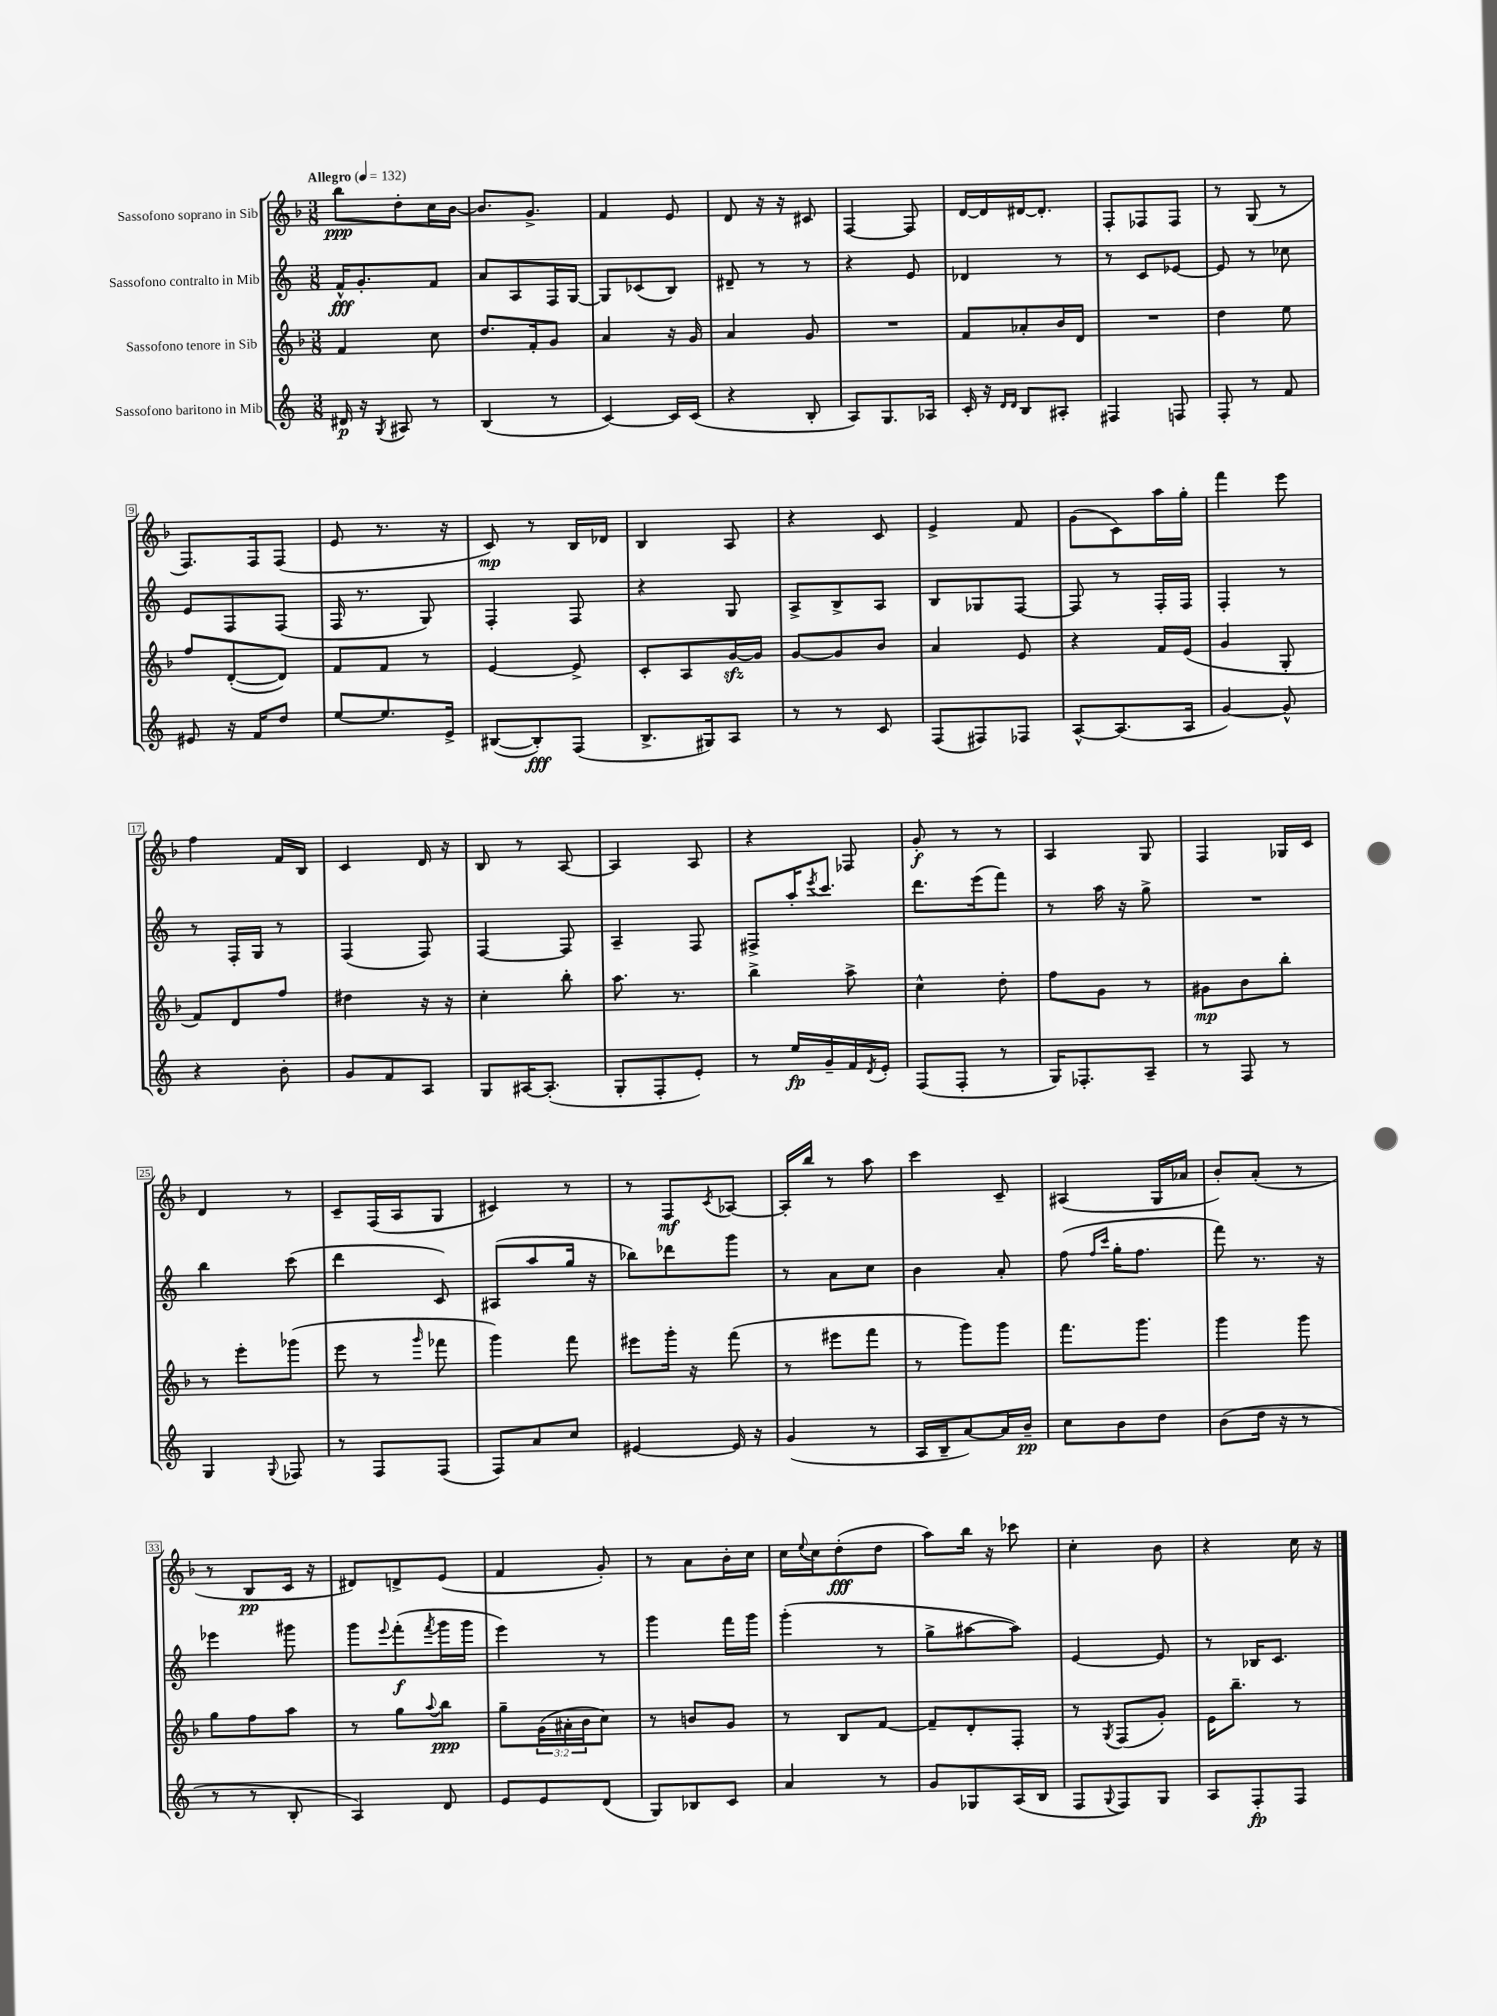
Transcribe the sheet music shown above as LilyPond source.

<<
\new StaffGroup <<
\new Staff = "s0" \with { instrumentName = "Sassofono soprano in Sib" } {
    \clef treble \key f \major \numericTimeSignature \time 3/8 \tempo "Allegro" 4 = 132
    bes''8\ppp d''8-. c''16 bes'16~ |
    bes'8. g'8.-> |
    f'4 e'8 |
    d'8 r16 r16 cis'8 |
    f4~ f8 |
    d'16~ d'16 dis'16~ dis'8.-. |
    f8-. fes8 fes8 |
    r8 g8( r8 |
    f8.) f16 f8( |
    e'8 r8. r16 |
    c'8\mp) r8 bes16 des'16 |
    bes4 a8 |
    r4 c'8 |
    e'4-> f'8 |
    g'8( c'8) a''16 g''16-. |
    f'''4 e'''8 |
    f''4 f'16 bes16 |
    c'4 d'16 r16 |
    bes8 r8 a8~ |
    a4 a8 |
    r4 fes8 |
    g'8-.\f r8 r8 |
    a4 g8 |
    f4 ges16 c'16 |
    d'4 r8 |
    c'8-- f16( a16 g8 |
    cis'4) r8 |
    r8 f8\mf \acciaccatura { c'8 } aes8~ |
    aes16-. bes''16 r8 a''8 |
    c'''4 c'8-- |
    ais4( g16 aes'16 |
    bes'8-.) a'8-.( r8 |
    r8 bes8\pp c'16 r16 |
    dis'8) d'8-> e'8( |
    f'4 g'8-.) |
    r8 a'8 bes'16-. c''16 |
    c''16 \appoggiatura { e''8 } c''16 d''8-.\fff( d''8 |
    a''8) bes''16 r16 ces'''8 |
    c''4-. bes'8 |
    r4 c''16 r16 \bar "|." |
}
\new Staff = "s1" \with { instrumentName = "Sassofono contralto in Mib" } {
    \clef treble \key c \major \numericTimeSignature \time 3/8
    f'16-^\fff g'8.-. f'8 |
    a'8 a8 f16 g16~ |
    g8 ces'8( b8) |
    dis'8-- r8 r8 |
    r4 e'8 |
    des'4 r8 |
    r8 c'8 ees'8~ |
    ees'8 r8 ces''8 |
    e'8 f8 f8( |
    f16 r8. g8) |
    f4-. f8 |
    r4 g8 |
    a8-> b8-> a8 |
    b8 ges8 f8~ |
    f8 r8 f16-. f16 |
    f4-. r8 |
    r8 f16-. g16 r8 |
    f4( f8) |
    f4~ f8 |
    a4-- f8 |
    fis8-> a''16-. \acciaccatura { e'''8 } c'''8. |
    d'''8. e'''16( f'''8) |
    r8 a''16 r16 g''8-> |
    R4. |
    b''4 c'''8( |
    d'''4 c'8) |
    ais8( a''8 g''16 r16 |
    bes''8) des'''8 g'''8 |
    r8 a'8 c''8 |
    b'4 a'8-. |
    f''8( \grace { f''16 c'''16 } g''16-. f''8. |
    f'''8) r8. r16 |
    ees'''4 gis'''8 |
    g'''8 \appoggiatura { e'''8 } f'''8-.\f( \acciaccatura { f'''8 } g'''16 g'''16 |
    e'''4) r8 |
    g'''4 f'''16 g'''16 |
    g'''4-.( r8 |
    g''8-> ais''8~ ais''8) |
    e'4~ e'8 |
    r8 bes16 c'8. \bar "|." |
}
\new Staff = "s2" \with { instrumentName = "Sassofono tenore in Sib" } {
    \clef treble \key f \major \numericTimeSignature \time 3/8 \override Staff.TupletNumber.text = #tuplet-number::calc-fraction-text
    f'4 c''8 |
    d''8. f'16-. g'8 |
    a'4 r16 g'16 |
    a'4 g'8 |
    R4. |
    f'8 aes'8-. bes'16 d'16 |
    R4. |
    d''4 e''8 |
    f''8 d'8~-.( d'8) |
    f'8 f'8 r8 |
    e'4~ e'8-> |
    c'8-. a8 g'16~\sfz g'16 |
    g'8~ g'8 bes'8 |
    a'4 e'8 |
    r4 f'16 e'16( |
    g'4 g8-. |
    f'8) d'8 f''8 |
    dis''4 r16 r16 |
    c''4-. bes''8-. |
    a''8. r8. |
    bes''4-> a''8-> |
    c''4-^ d''8-. |
    f''8 g'8 r8 |
    gis'8\mp bes'8 bes''8-. |
    r8 e'''8-. ges'''8( |
    e'''8 r8 \grace { g'''16 } fes'''8 |
    g'''4) f'''8 |
    eis'''8 g'''16-. r16 f'''8( |
    r8 eis'''8 f'''8 |
    r8 g'''8) g'''8 |
    f'''8. g'''8. |
    g'''4 g'''8 |
    g''8 f''8 a''8 |
    r8 g''8 \appoggiatura { a''8 } bes''8\ppp |
    g''8-- \tuplet 3/2 { g'16( ais'16-. bes'16 } c''8) |
    r8 b'8 g'8 |
    r8 bes8 f'8~ |
    f'8-- d'8-. f8-. |
    r8 \acciaccatura { g8 } f8( g'8-.) |
    e'16 bes''8.-- r8 \bar "|." |
}
\new Staff = "s3" \with { instrumentName = "Sassofono baritono in Mib" } {
    \clef treble \key c \major \numericTimeSignature \time 3/8
    dis'16\p r16 \acciaccatura { g8 } ais8 r8 |
    b4( r8 |
    c'4~) c'16 c'16( |
    r4 b8-. |
    a8) g8. aes16 |
    c'16-. r16 \grace { d'16 d'16 } b8 ais8-. |
    fis4 f8 |
    f8-. r8 f'8 |
    eis'8 r16 f'16 d''8 |
    e''8~ e''8. e'16-> |
    bis8~( bis8-.\fff) f8( |
    b8.-> gis16) a8 |
    r8 r8 c'8 |
    f8( fis8) fes8 |
    a8~-^ a8.( a16 |
    g'4~) g'8-^ |
    r4 b'8-. |
    g'8 f'8 a8 |
    g8 ais16~ ais8.-.( |
    g8-. f8-. e'8-.) |
    r8 e''16\fp g'16-- f'16 \acciaccatura { d'8 } e'16-. |
    f8( f8-. r8 |
    g16) fes8.-. a8-- |
    r8 f8 r8 |
    g4 \appoggiatura { g8 } fes8 |
    r8 f8 f8( |
    f8) a'8 c''8 |
    eis'4~ eis'16 r16 |
    g'4( r8 |
    a16 b16-- a'8~) a'16 b'16--\pp |
    c''8 b'8 d''8 |
    b'8( d''16 r16 r8 |
    r8 r8 b8-. |
    a4) d'8 |
    e'8 e'8 d'8( |
    g8) bes8 c'8 |
    a'4 r8 |
    g'8 ges8 a16( b16 |
    f8 \appoggiatura { g8 } f8) g8 |
    a8 f8-.\fp f8 \bar "|." |
}
>>
>>
\layout { \context { \Score \override BarNumber.stencil = #(make-stencil-boxer 0.1 0.3 ly:text-interface::print) } }
